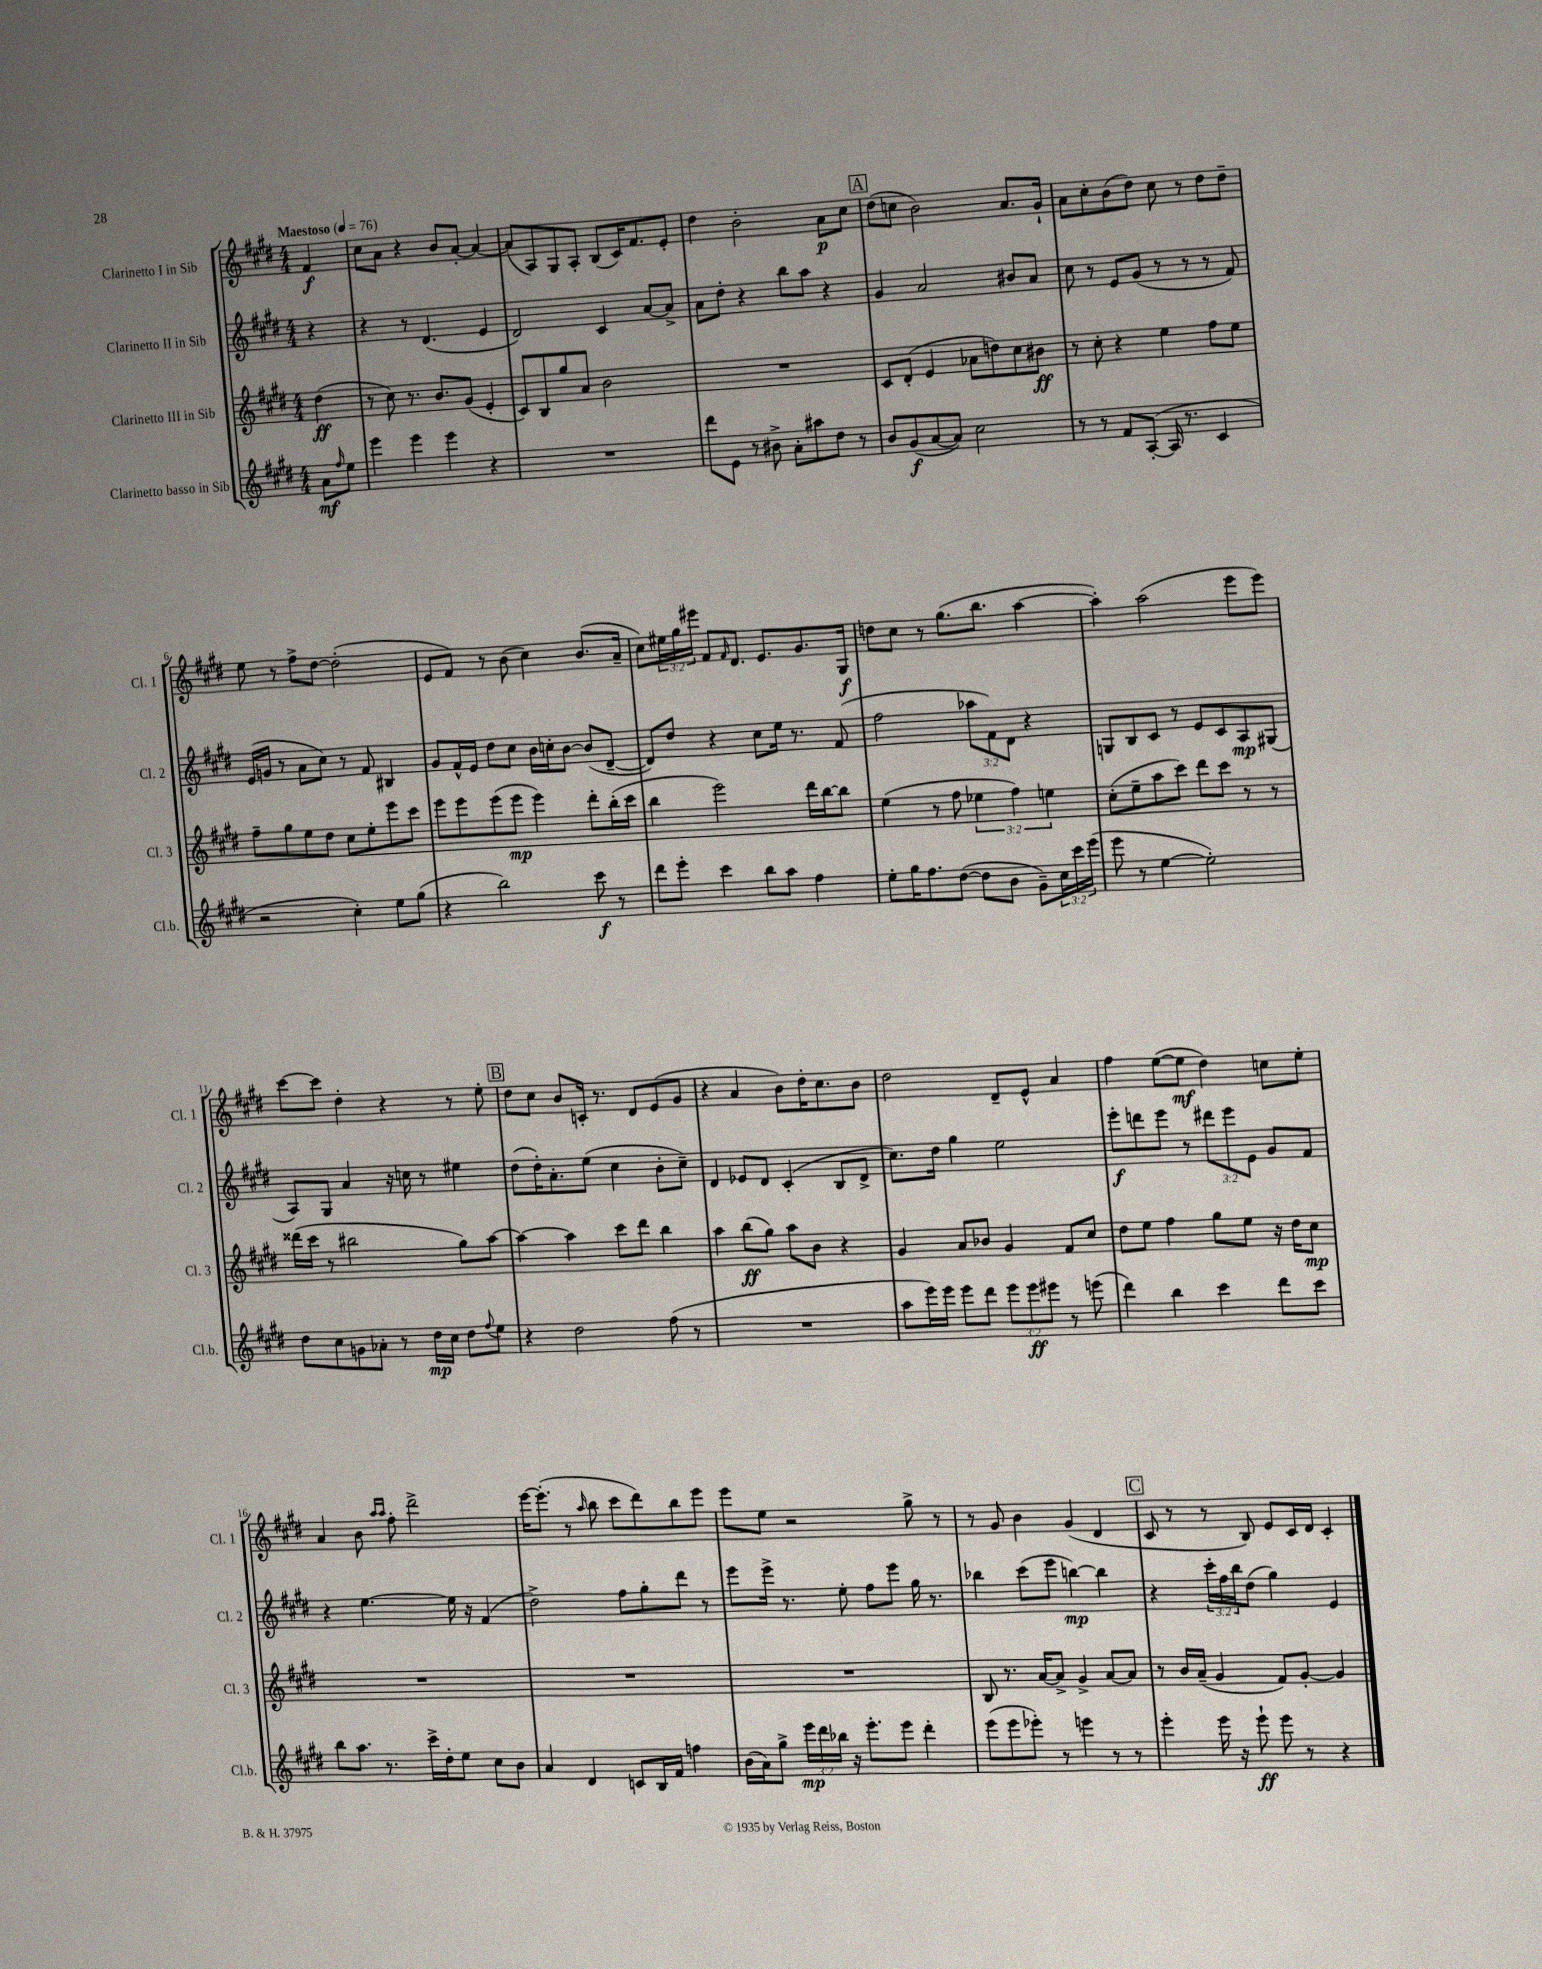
<<
\new StaffGroup <<
\new Staff = "s0" \with { instrumentName = "Clarinetto I in Sib" shortInstrumentName = "Cl. 1" } {
    \clef treble \key e \major \numericTimeSignature \time 4/4 \override Staff.TupletNumber.text = #tuplet-number::calc-fraction-text \partial 4 \tempo "Maestoso" 4 = 76
    fis'4\f |
    cis''8 a'8 r4 b'8 a'8~-. a'4~ |
    a'8( a8) gis8 a8-. b8( cis'16) fis'8. e'8-. |
    dis''4 b'2-. a'8\p cis''8 |
    \mark \markup { \box "A" } dis''8( c''8 b'2) a'8. gis'16-! |
    a'8 cis''8-. b'8( dis''8) cis''8 r8 dis''8 dis''8-- |
    e''8 r8 fis''8-> dis''8~ dis''2-.( |
    e'8 fis'8) r8 b'8( cis''4) b'8.( a'16-- |
    cis''8) \tuplet 3/2 { eis''16 gis''16 eis'''16 } fis'8 \grace { fis'16 } dis'8. e'8. gis'8. gis16\f |
    d''8 cis''8 r8 gis''8.( b''8. a''4~ |
    a''4-.) a''2( e'''8 e'''8) |
    cis'''8~ cis'''8 dis''4-. r4 r8 e''8-. |
    \mark \markup { \box "B" } dis''8 cis''8 b'8 c'16-. r8. dis'8 e'8( gis'8 |
    r4 a'4 b'8) dis''16-. cis''8. b'8 |
    dis''2 dis'8-- e'8-^ a'4 |
    fis''4 e''8~( e''8\mf dis''4) c''8 e''8-. |
    a'4 b'8 \grace { a''16 a''16 } fis''8-. dis'''2-> |
    e'''16~ e'''8.-.( r8 \grace { a''16 } b''8 cis'''8 dis'''8) b''8 e'''8 |
    e'''8 e''8 r2 gis''8-> r8 |
    r8 gis'8 b'4 gis'4( dis'4 |
    \mark \markup { \box "C" } cis'8 r8 r8 b8) e'8 cis'16 dis'16 cis'4-. \bar "|." |
}
\new Staff = "s1" \with { instrumentName = "Clarinetto II in Sib" shortInstrumentName = "Cl. 2" } {
    \clef treble \key e \major \numericTimeSignature \time 4/4 \override Staff.TupletNumber.text = #tuplet-number::calc-fraction-text \partial 4
    r4 |
    r4 r8 dis'4.( e'4 |
    dis'2) cis'4 a'8~ a'8-> |
    a'8 dis''8-. r4 b''8 a''8 r4 |
    \mark \markup { \box "A" } gis'4 a'2 bis'8 a'8 |
    cis''8 r8 e'8 gis'8( r8 r8 r8 fis'8) |
    e'16( g'16 r8 a'8 cis''8) r8 fis'8 bis4 |
    gis'8 fis'16-^ e'16 dis''8 cis''8 b'16 c''16-. b'8~ b'8( dis'8~-- |
    dis'8) dis''8 r4 cis''8 e''16 r8. fis'8( |
    fis''2 \tuplet 3/2 { aes''8 fis'8) dis'8 } r4 |
    g8 b8 cis'8 r8 e'8 cis'8 a8\mp gis8( |
    a8) gis8 a'4 r16 c''16 r8 eis''4 |
    \mark \markup { \box "B" } dis''8( dis''16-.) a'8.-. e''8( cis''4 b'8-. cis''8--) |
    dis'4 ees'8 dis'8 cis'4-.( b8 dis'8-> |
    cis''8.) dis''16 gis''4 e''2 |
    e'''8-.\f d'''8 e'''8 r8 \tuplet 3/2 { dis'''8 e'''8 e'8 } gis'8 fis'8 |
    r4 e''4.~ e''16 r16 fis'4( |
    dis''2->) fis''8 gis''8-. dis'''8 r8 |
    e'''8 e'''16-> r8. e''8-. fis''8 e'''8 gis''16 r8. |
    bes''4 cis'''8( e'''8 b''4~\mp) b''4 |
    \mark \markup { \box "C" } r4 \tuplet 3/2 { cis'''16-. fis''16 b''16 } dis''8( gis''4) e'4 \bar "|." |
}
\new Staff = "s2" \with { instrumentName = "Clarinetto III in Sib" shortInstrumentName = "Cl. 3" } {
    \clef treble \key e \major \numericTimeSignature \time 4/4 \override Staff.TupletNumber.text = #tuplet-number::calc-fraction-text \partial 4
    dis''4\ff( |
    r8 cis''8) r8. b'8. gis'8( e'4-. |
    cis'8) b8 gis''8 a'8 b'2 |
    R1 |
    \mark \markup { \box "A" } cis'8 dis'8-.( e'4 aes'8 d''8) cis''8 bis'8\ff |
    r8 cis''8-. r4 e''4 fis''8 e''8 |
    fis''8-- gis''8 e''8 dis''8 cis''8 e''8-. e'''8 cis'''8 |
    e'''8 e'''8 e'''8( e'''8\mp e'''4) dis'''8-. b''16-.( cis'''16 |
    b''4 e'''2) dis'''16 b''16~ b''8 |
    e''4( r8 fis''8 \tuplet 3/2 { ees''4 fis''4) e''4 } |
    cis''8-.( e''8-- a''8 cis'''8) dis'''8 cis'''8 r8 r8 |
    disis'''16( cis'''16 r8 bis''2 gis''8) a''8~ |
    \mark \markup { \box "B" } a''4~ a''4 cis'''8 dis'''8 b''4 |
    a''4 b''8\ff( gis''8) a''8 b'8 r4 |
    gis'4 a'8 bes'8 gis'4 fis'8 cis''8 |
    dis''8 e''8 fis''4 gis''8 e''8 r16 dis''16 cis''8\mp |
    R1 |
    R1 |
    R1 |
    b8 r8. a'16~ a'8-> gis'4-> a'8~ a'8 |
    \mark \markup { \box "C" } r8 b'16 a'16--( gis'4 fis'8) gis'8~-. gis'4 \bar "|." |
}
\new Staff = "s3" \with { instrumentName = "Clarinetto basso in Sib" shortInstrumentName = "Cl.b." } {
    \clef treble \key e \major \numericTimeSignature \time 4/4 \override Staff.TupletNumber.text = #tuplet-number::calc-fraction-text \partial 4
    a'8\mf \grace { fis''16 } e''8 |
    e'''4 e'''4 e'''4 r4 |
    R1 |
    dis'''8 e'8 r8 bis'8-> a'8-. ais''8 dis''8 r8 |
    \mark \markup { \box "A" } b'8 gis'8\f( a'8~ a'8) cis''2 |
    r8 r8 fis'8 a8~-.( a16 r8. cis'4 |
    r2 cis''4-.) e''8 gis''8( |
    r4 b''2) cis'''8\f r8 |
    dis'''8 e'''8-. cis'''4 b''8 a''8 fis''4 |
    e''8-. gis''16 fis''8. dis''8~( dis''8 b'8 gis'8--) \tuplet 3/2 { cis''16 cis'''16 e'''16( } |
    e'''8 r8 e''4~ e''2-.) |
    dis''8 cis''8 g'8 aes'8-. r8 dis''16\mp cis''16 dis''8 \appoggiatura { fis''8 } e''8 |
    \mark \markup { \box "B" } r4 dis''2 fis''8( r8 |
    R1 |
    a''8 e'''16) e'''16 e'''8 dis'''8 \tuplet 3/2 { e'''8 e'''8\ff eis'''8 } r8 e'''8( |
    dis'''4) b''4 cis'''4 dis'''8 cis'''8 |
    b''8 a''8. r8. cis'''16-> dis''16-. e''8 cis''8 b'8 |
    a'4 dis'4 c'8 b16 fis'16 f''4 |
    b'16( a'16) gis''8-> \tuplet 3/2 { e'''16\mp dis'''16 bes''16 } r16 e'''8.-. e'''8 dis'''4-. |
    e'''8( e'''8 ees'''8-.) r8 e'''4 r8 r8 |
    \mark \markup { \box "C" } e'''4-. e'''16 r16 e'''8-!\ff e'''8 r8 r4 \bar "|." |
}
>>
>>
